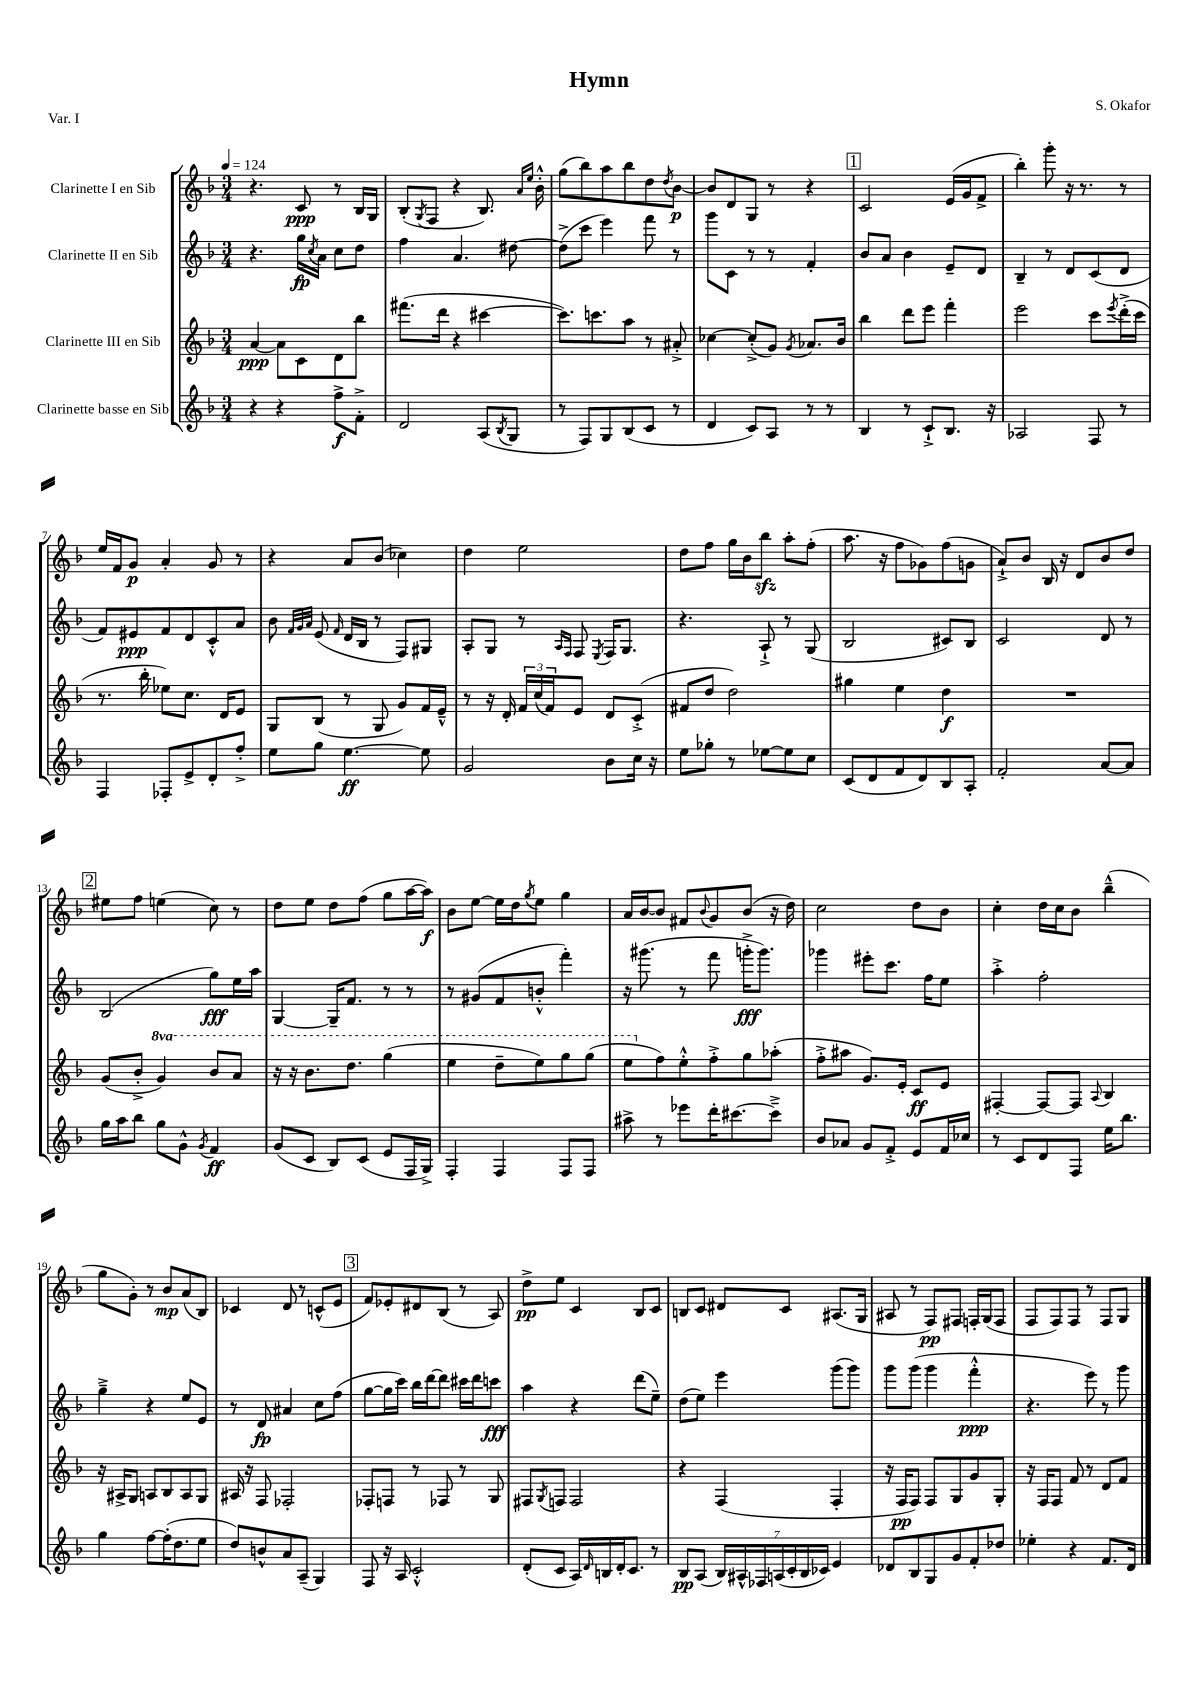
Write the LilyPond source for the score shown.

\header { title = "Hymn" composer = "S. Okafor" piece = "Var. I" }
<<
\new StaffGroup <<
\new Staff = "s0" \with { instrumentName = "Clarinette I en Sib" } {
    \clef treble \key f \major \numericTimeSignature \time 3/4 \tempo 4 = 124
    r4. c'8\ppp r8 bes16 g16 |
    bes8-.( \acciaccatura { g8 } f8 r4 bes8.) \grace { a'16 e''16 } bes'16-.-^ |
    g''8( bes''8) a''8 bes''8 d''8 \acciaccatura { d''8 } bes'8~\p |
    bes'8 d'8 g8 r8 r4 |
    \mark \markup { \box "1" } c'2 e'16( g'16 f'8-> |
    bes''4-.) g'''8-. r16 r8. r8 |
    e''16 f'16 g'8\p a'4-. g'8 r8 |
    r4 a'8 bes'8( ces''4) |
    d''4 e''2 |
    d''8 f''8 g''16 bes'16 bes''8\sfz a''8-. f''8-.( |
    a''8. r16 f''8 ges'8) f''8( g'8 |
    a'8-!->) bes'8 bes16 r16 d'8 bes'8 d''8 |
    \mark \markup { \box "2" } eis''8 f''8 e''4( c''8) r8 |
    d''8 e''8 d''8 f''8( g''8 a''16~ a''16\f) |
    bes'8 e''8~ e''16 d''16 \acciaccatura { g''8 } e''8 g''4 |
    a'16 bes'16~ bes'8 fis'8 \appoggiatura { bes'8 } g'8 bes'8( r16 d''16) |
    c''2 d''8 bes'8 |
    c''4-. d''16 c''16 bes'8 bes''4---^( |
    g''8 g'8-.) r8 bes'8\mp a'8( bes8) |
    ces'4 d'8 r8 c'8-^( e'8 |
    \mark \markup { \box "3" } f'8) ees'8-. dis'8 bes8( r8 a8) |
    d''8->\pp e''8 c'4 bes8 c'8 |
    b8 c'8 dis'8 c'8 ais8.( g16 |
    ais8 r8 f8\pp) fis8 f16-. g16( f8 |
    f8 f8) f8 r8 f8 g8 \bar "|." |
}
\new Staff = "s1" \with { instrumentName = "Clarinette II en Sib" } {
    \clef treble \key f \major \numericTimeSignature \time 3/4
    r4. g''16\fp \acciaccatura { c''8 } a'16 c''8 d''8 |
    f''4 a'4. dis''8~ |
    dis''8->( c'''8 e'''4) f'''8 r8 |
    g'''8 c'8 r8 r8 f'4-. |
    \mark \markup { \box "1" } bes'8 a'8 bes'4 e'8-- d'8 |
    bes4-- r8 d'8 c'8( d'8 |
    f'8) eis'8\ppp f'8 d'8 c'8-.-^ a'8 |
    bes'8 \grace { f'32 g'32 a'32 } e'8( \grace { f'16 } d'16 bes16 r8 f8) gis8 |
    a8-. g8 r8 \grace { a16 f16 } f8 \acciaccatura { e8 } f16 g8. |
    r4. a8-!-> r8 g8( |
    bes2 cis'8) bes8 |
    c'2 d'8 r8 |
    \mark \markup { \box "2" } bes2( g''8\fff) e''16 a''16 |
    g4~ g16-- f'8. r8 r8 |
    r8 gis'8( f'8 b'8-.-^ f'''4-.) |
    r16 gis'''8.( r8 f'''8 g'''16-.->\fff g'''8.) |
    ges'''4 eis'''8-. c'''8. f''16 e''8 |
    a''4-.-> f''2-. |
    g''4---> r4 e''8 e'8 |
    r8 d'8\fp ais'4 c''8 f''8( |
    \mark \markup { \box "3" } g''8~ g''16 c'''16) bes''16 d'''16~ d'''8 cis'''16 d'''16 c'''8\fff |
    a''4 r4 d'''8( e''8--) |
    d''8( e''8) e'''4 g'''8( g'''8) |
    g'''8 g'''8( g'''4 f'''4-.-^\ppp |
    r4. e'''8) r8 g'''8 \bar "|." |
}
\new Staff = "s2" \with { instrumentName = "Clarinette III en Sib" } {
    \clef treble \key f \major \numericTimeSignature \time 3/4 \set Staff.ottavationMarkups = #ottavation-simple-ordinals
    a'4~\ppp a'8 c'8 d'8 bes''8 |
    fis'''8.( d'''16 r4 cis'''4~ |
    cis'''8.) c'''8. a''8 r8 ais'8-.-> |
    ces''4~ ces''8-.->( g'8) \acciaccatura { g'8 } aes'8. bes'16 |
    \mark \markup { \box "1" } bes''4 d'''8 e'''8 f'''4-. |
    e'''2 c'''8 \acciaccatura { e'''8 } d'''16-.->( c'''16 |
    r8. bes''16-. ees''8) c''8. d'16 e'8 |
    g8 bes8( r8 g8 g'8) f'16 e'16---^ |
    r8 r16 d'16-. \tuplet 3/2 { f'16 c''16( f'16) } e'8 d'8 c'8-.->( |
    fis'8 d''8 d''2) |
    gis''4 e''4 d''4\f |
    R2. |
    \mark \markup { \box "2" } g'8( bes'8-.-> \ottava #1 g''4) bes''8 a''8 |
    r16 r16 bes''8. d'''8. g'''4( |
    e'''4 d'''8-- e'''8) g'''8 g'''8( |
    e'''8 \ottava #0 f''8) e''8-.-^ f''8-.-> g''8 aes''8-.( |
    f''8-.-> ais''8 g'8.) e'16-. c'8\ff e'8 |
    fis4~-. fis8~ fis8 \appoggiatura { a8 } bes4 |
    r16 ais16-> g8 a8 bes8 a8 g8 |
    ais16 r16 f8 fes2-. |
    \mark \markup { \box "3" } fes8-. f8 r8 fes8 r8 g8 |
    fis8 \acciaccatura { g8 } f8 f2 |
    r4 f4( f4-. |
    r16 f16\pp f8) f8 g8 g'8 g8-. |
    r16 f16 f8 f'8 r8 d'8 f'8 \bar "|." |
}
\new Staff = "s3" \with { instrumentName = "Clarinette basse en Sib" } {
    \clef treble \key f \major \numericTimeSignature \time 3/4
    r4 r4 f''8->\f f'8-.-> |
    d'2 a8( \acciaccatura { bes8 } g8 |
    r8 f8) g8 bes8( c'8 r8 |
    d'4 c'8) a8 r8 r8 |
    \mark \markup { \box "1" } bes4 r8 c'8-!-> bes8. r16 |
    aes2 f8 r8 |
    f4 fes8-. e'8-> d'8-. f''8-.-> |
    e''8 g''8 e''4.~\ff e''8 |
    g'2 bes'8 c''16 r16 |
    e''8 ges''8-. r8 ees''8~ ees''8 c''8 |
    c'8( d'8 f'8 d'8) bes8 a8-. |
    f'2-. a'8~ a'8 |
    \mark \markup { \box "2" } g''16 a''16 bes''8 g''8 g'8-^ \acciaccatura { g'8 } f'4\ff |
    g'8( c'8 bes8) c'8( e'8 f16 g16->) |
    f4-. f4 f8 f8 |
    ais''8-> r8 ees'''8 d'''16-. cis'''8.~ cis'''8---> |
    bes'8 aes'8 g'8 f'8-.-> e'8 f'16 ces''16 |
    r8 c'8 d'8 f8 e''16 bes''8. |
    g''4 f''8~ f''16-.( d''8. e''8 |
    d''8) b'8-^ a'8 a8--( g4) |
    \mark \markup { \box "3" } f8 r16 a16 c'2-.-^ |
    d'8-.( c'8 a16) \grace { d'16 } b16 d'16-. c'8. r8 |
    bes8\pp a8( \tuplet 7/4 { bes16) ais16-^ fes16 a16( c'16-. bes16 ces'16) } e'4 |
    des'8 bes8 g8 g'8 f'8-. des''8 |
    ees''4-. r4 f'8. d'16 \bar "|." |
}
>>
>>
